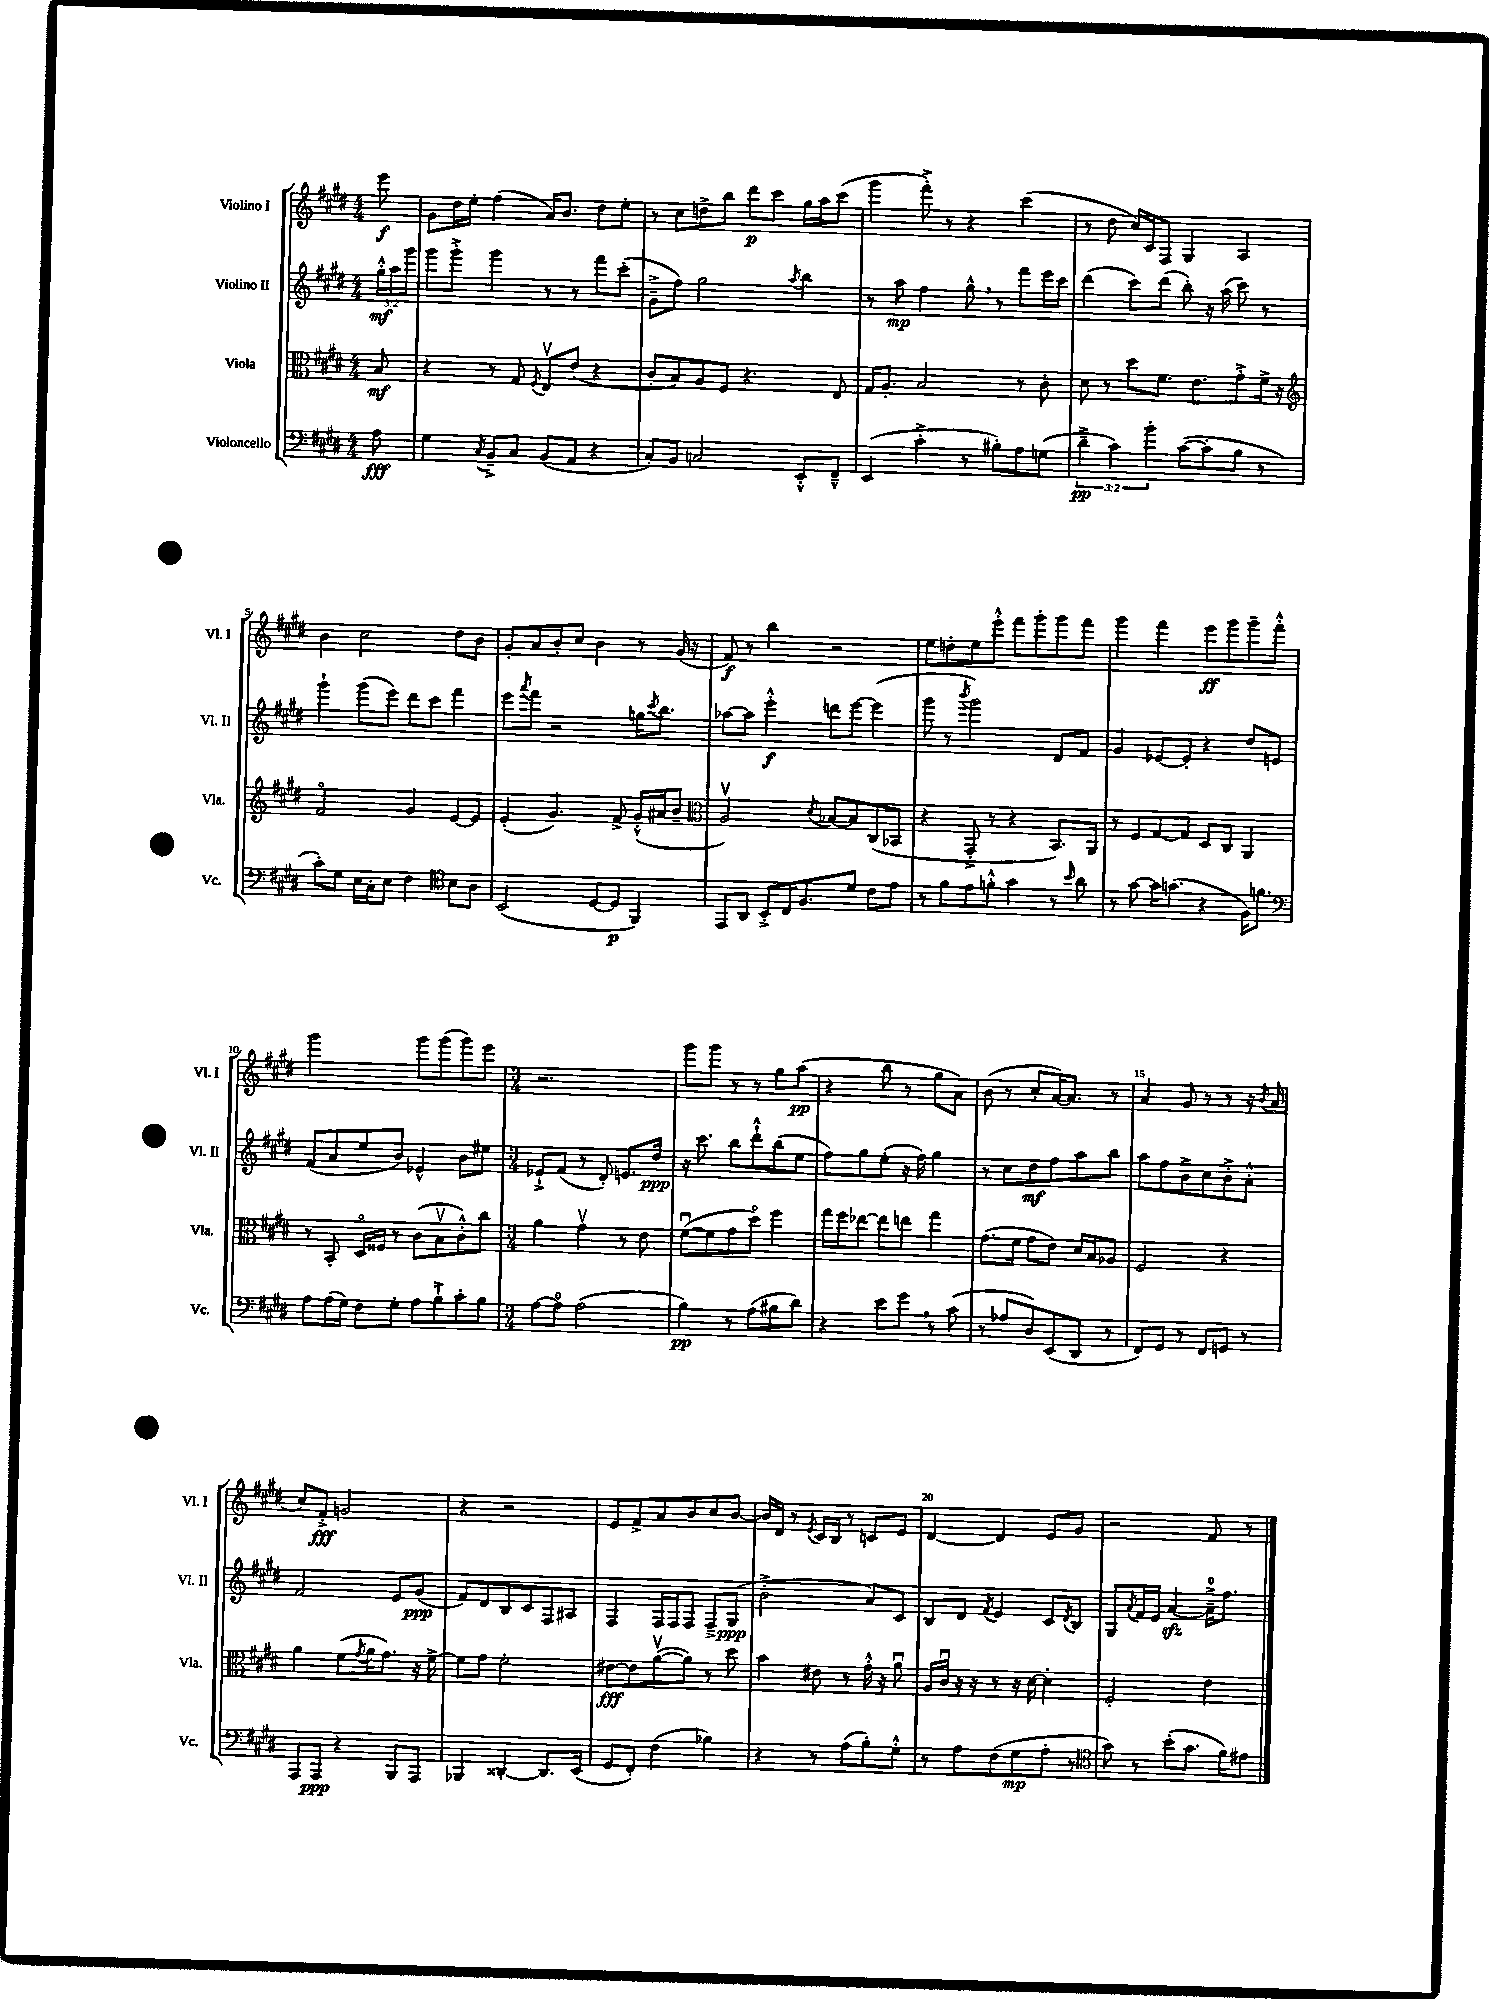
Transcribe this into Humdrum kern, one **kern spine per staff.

**kern	**kern	**kern	**kern
*staff4	*staff3	*staff2	*staff1
*clefF4	*clefC3	*clefG2	*clefG2
*k[f#c#g#d#]	*k[f#c#g#d#]	*k[f#c#g#d#]	*k[f#c#g#d#]
*M4/4	*M4/4	*M4/4	*M4/4
8A\	8B/	24gg#'^^\LL	8eee\
.	.	24aa\	.
.	.	24ggg#\JJ	.
=	=	=	=
4G#\	4r	8ggg#\L	8g#\L
.	.	8ggg#'^\J	16dd#\L
.	.	.	16ee'\JJ
8qC#/	.	.	.
8BB~^/L	8r	4ggg#\	(4ff#\
8C#/J	8G#/	.	.
.	8qF#/	.	.
(8BB/L	8Ev/L	8r	16a/LK)
.	.	.	8.b/J
8AA/J	(8e/J	8r	.
4r	4r	8fff#\L	8dd#\L
.	.	(8ccc#'\J	8ee'\J
=	=	=	=
8C#'/L)	8c#'/L	8g#~^\L	8r
8BB/J	8B/)	8ff#\J)	8cc#\L
2C/	8A/	2gg#\	8dd^\
.	8F#/J	.	8bb\J
.	4.r	.	8ddd#\L
.	.	.	8ccc#\J
.	.	8qaa/	.
8EE'^^/L	.	4bb\	16gg#\LL
.	.	.	16aa\J
8FF#~^^/J	8E/	.	(8ccc#\J
=	=	=	=
(4EE/	16G#/LK	8r	4ggg#\
.	8.A'/J	.	.
.	.	8aa\	.
4c#'^\	2B/	4ff#\	8fff#'^\)
.	.	.	8r
8r	.	8gg#^^\	4r
8B#'\L)	.	8r	.
8A\	8r	8fff#\L	(4ccc#\
(8G\J	8c#'\	16eee\L	.
.	.	16ccc#\JJ	.
=	=	=	=
6d#~^\	8d#\	(4ddd#\	8r
.	8r	.	8dd#\
6c#\)	.	.	.
.	8dd#\L	8ccc#\L)	16cc#/LL)
.	.	.	16c#/J
6b'\	.	.	.
.	8.f#\J	(8ddd#\J	8F#/J
([8c#\L	.	8bb'\)	4G#/
.	8.e\L	.	.
8c#'\]	.	16r	.
.	.	(16aa\	.
8B\J	8g#'^\	8ccc#\)	4A/
8r	16f#^\Jk	8r	.
.	16r	.	.
=	=	=	=
*	*clefG2	*	*
8c#'\L)	2f#o/	4ggg#`\	4b\
8G#\J	.	.	.
16E\LL	.	(8ggg#\L	2cc#\
16C#'\J	.	.	.
8E\J	.	8eee\J)	.
4F#\	4g#/	8ddd#\L	.
.	.	8ccc#\J	.
*clefC4	*	*	*
8B\L	[8e/L	4fff#\	8dd#\L
8A\J	8e/]J	.	8b\J
=	=	=	=
(2BB/	(4e'/	8eee\L	8g#'/L
.	.	8qaaa/	.
.	.	8fff#\J	8a/
.	4.g#/)	2r	8b'/
.	.	.	8cc#/J
[8D#/L	.	.	4b\
8D#/]J	8f#^/	.	.
4FF#/)	(16g#'^^/LL	16gg\LK	8r
.	.	8qccc#/	.
.	16a#/J	8.bb\J	.
.	8b~/J	.	(16g#/
.	.	.	16r
=	=	=	=
*	*clefC3	*	*
8EE/L	2Av/)	[8aa-\L	8f#/)
8AA/J	.	8aa-\]J	8r
8BB'^/L	.	4eee'^^\	4bb\
16C#/K	.	.	.
8.F#/	.	.	.
.	8qd#/	.	.
.	[8B-/L	8ddd\L	2r
8d#/J	8B-/]	[8eee\J	.
8c#\L	(8C#/	(4eee\]	.
8e\J	8BB-/J	.	.
=	=	=	=
8r	4r	8ggg#\	8ee\L
8f#\L	.	8r	8dd'\
.	.	8qbbb/	.
8e\	8GG#'^/	2ggg#\)	8ee\
8f'^^\J	8r	.	8eee'^^\J
4g#\	4r	.	8fff#\L
.	.	.	8ggg#'\
8r	8.BB/L)	8d#/L	8ggg#\
16qqb/	.	.	.
8a\	.	8f#/J	8fff#\J
.	16AA/Jk	.	.
=	=	=	=
8r	8r	4g#/	4ggg#\
[8g#\	8F#/L	.	.
16g#\]LK	[8G#/	[8e-/L	4fff#\
(8.g\J	.	.	.
.	8G#/]J	8e-'/]J	.
4r	8D#/L	4r	8eee\L
.	8C#/J	.	8ggg#\
16F#\LK)	4AA/	8dd#/L	8ggg#~\
8.f\J	.	.	.
.	.	8e/J	8fff#'^^\J
=	=	=	=
*clefF4	*	*	*
8A\L	8r	(8f#/L	2ggg#\
(16A\L	8BB'/	8a/	.
16G#\JJ)	.	.	.
8F#\L	16D#o/LL	8ee/	.
.	16F##/JJ	.	.
8G#'\J	8r	8b/J)	.
8A\L	(8c#\L	4e-^^/	8ggg#\L
8B`^\	8Bv\	.	(8ggg#\
8c#'\	8c#'^^\)	8b\L	8ggg#\)
8B\J	8cc#\J	8ee#\J	8eee\J
=	=	=	=
*M3/4	*M3/4	*M3/4	*M3/4
[8A\L	4a\	8e-`^/L	2.r
8A\]J	.	(8f#/J	.
(2A\	4g#v\	8r	.
.	.	8d#'/)	.
.	8r	8.e/L	.
.	8e\	.	.
.	.	16dd#/Jk	.
=	=	=	=
4B\)	([8f#u\L	16r	8ggg#\L
.	.	8.ccc#\	.
.	8f#\]	.	8ggg#\J
8r	8g#\	8bb\L	8r
(8A\L	8dd#o\J)	8ddd#`^^\	8r
8B#\	4ff#\	(8bb\	8gg#\L
8d#\J)	.	8ee\J	(8aa\J
=	=	=	=
4r	16gg#\LL	8ff#\L)	4r
.	16ff#\J	.	.
.	[8ee-\J	8gg#\	.
8e\L	8ee-\]L	(8ee'\J	8bb\
8g#\J	8ee\J	16r	8r
.	.	16ff#\)	.
8r	4gg#\	4gg#\	8gg#\L
(8c#\	.	.	8a\J)
=	=	=	=
8r	(8.g#\L	8r	(8b\
8A-/L	.	8cc#\L	8r
.	16f#\Jk	.	.
8D#/)	8g#\L	8dd#\	8cc#'/L
(8EE/	8e\J)	8ff#\	[16a/K)
.	.	.	8.a/]J
8DD#/J	16d#/LL	8aa\	.
.	16B/J	.	.
8r	8A-/J	8bb\J	8r
=	=	=	=
8FF#/L)	2F#/	8aa\L	4a/
8GG#/J	.	8ff#\	.
8r	.	8b^\	8g#/
8FF#/L	.	8cc#\	8r
8GG/J	4r	8b'^\	8r
8r	.	8a'^^\J	16r
.	.	.	8qb/
.	.	.	(16a/
=	=	=	=
8AAA/L	4a\	2f#/	8cc#/L)
8AAA/J	.	.	8f#'^/J
4r	(8f#\L	.	2g/
.	8qg#/	.	.
.	16a\K	.	.
.	8.g#\J)	.	.
8BBB/L	.	8e/L	.
8AAA/J	16r	(8g#/J	.
.	[16f#^\	.	.
=	=	=	=
4BBB-/	8f#\]L	8f#/L)	4r
.	8g#\J	8d#/	.
[4DD##'/	2f#'\	8B/	2r
.	.	8c#/	.
8.DD##/]L	.	8F#/	.
.	.	8A#/J	.
(16EE/Jk	.	.	.
=	=	=	=
8GG#/L	[8e#\L	4F#/	8e/L
8FF#'/J)	8e#\]	.	8f#^/
(4F#\	([8av\	16F#/LL	8a/
.	.	16F#/J	.
.	8a\]J)	8F#/J	8b/
4B-\)	8r	8F#~^/L	8cc#/
.	8dd#\	(8G#/J	[8b/J
=	=	=	=
4r	4b\	2b'^\	16b/]LL
.	.	.	16d#/JJ
.	.	.	8r
.	.	.	8qe/
8r	8e#\	.	16c#/LL
.	.	.	16B/JJ
(8A\L	8r	.	8r
8B'\)	16g#'^^\	8a/L)	8c/L
.	16r	.	.
8G#'^^\J	8au\	8c#/J	8e/J
=	=	=	=
8r	16A/LL	8B/L	[4d#/
.	16c#u/JJ	.	.
8A\L	16r	8d#/J	.
.	16r	.	.
.	.	8qf#/	.
(8F#\	8r	4e/	4d#/]
8G#\	16r	.	.
.	[16d#\	.	.
8A'\J	4d#'\]	8c#/L	8e/L
.	.	8qd#/	.
8r	.	8B/J	8g#/J
=	=	=	=
*clefC4	*	*	*
8g#\)	2F#'/	8G#/L	2r
.	.	8qa/	.
8r	.	16f#/L	.
.	.	16e/JJ	.
(8b'\L	.	[4a/	.
8.g#\J	.	.	.
.	4e\	16a~^\]LK	8f#/
16f#\LK)	.	8.ff#\J	.
8e#\J	.	.	8r
==	==	==	==
*-	*-	*-	*-
